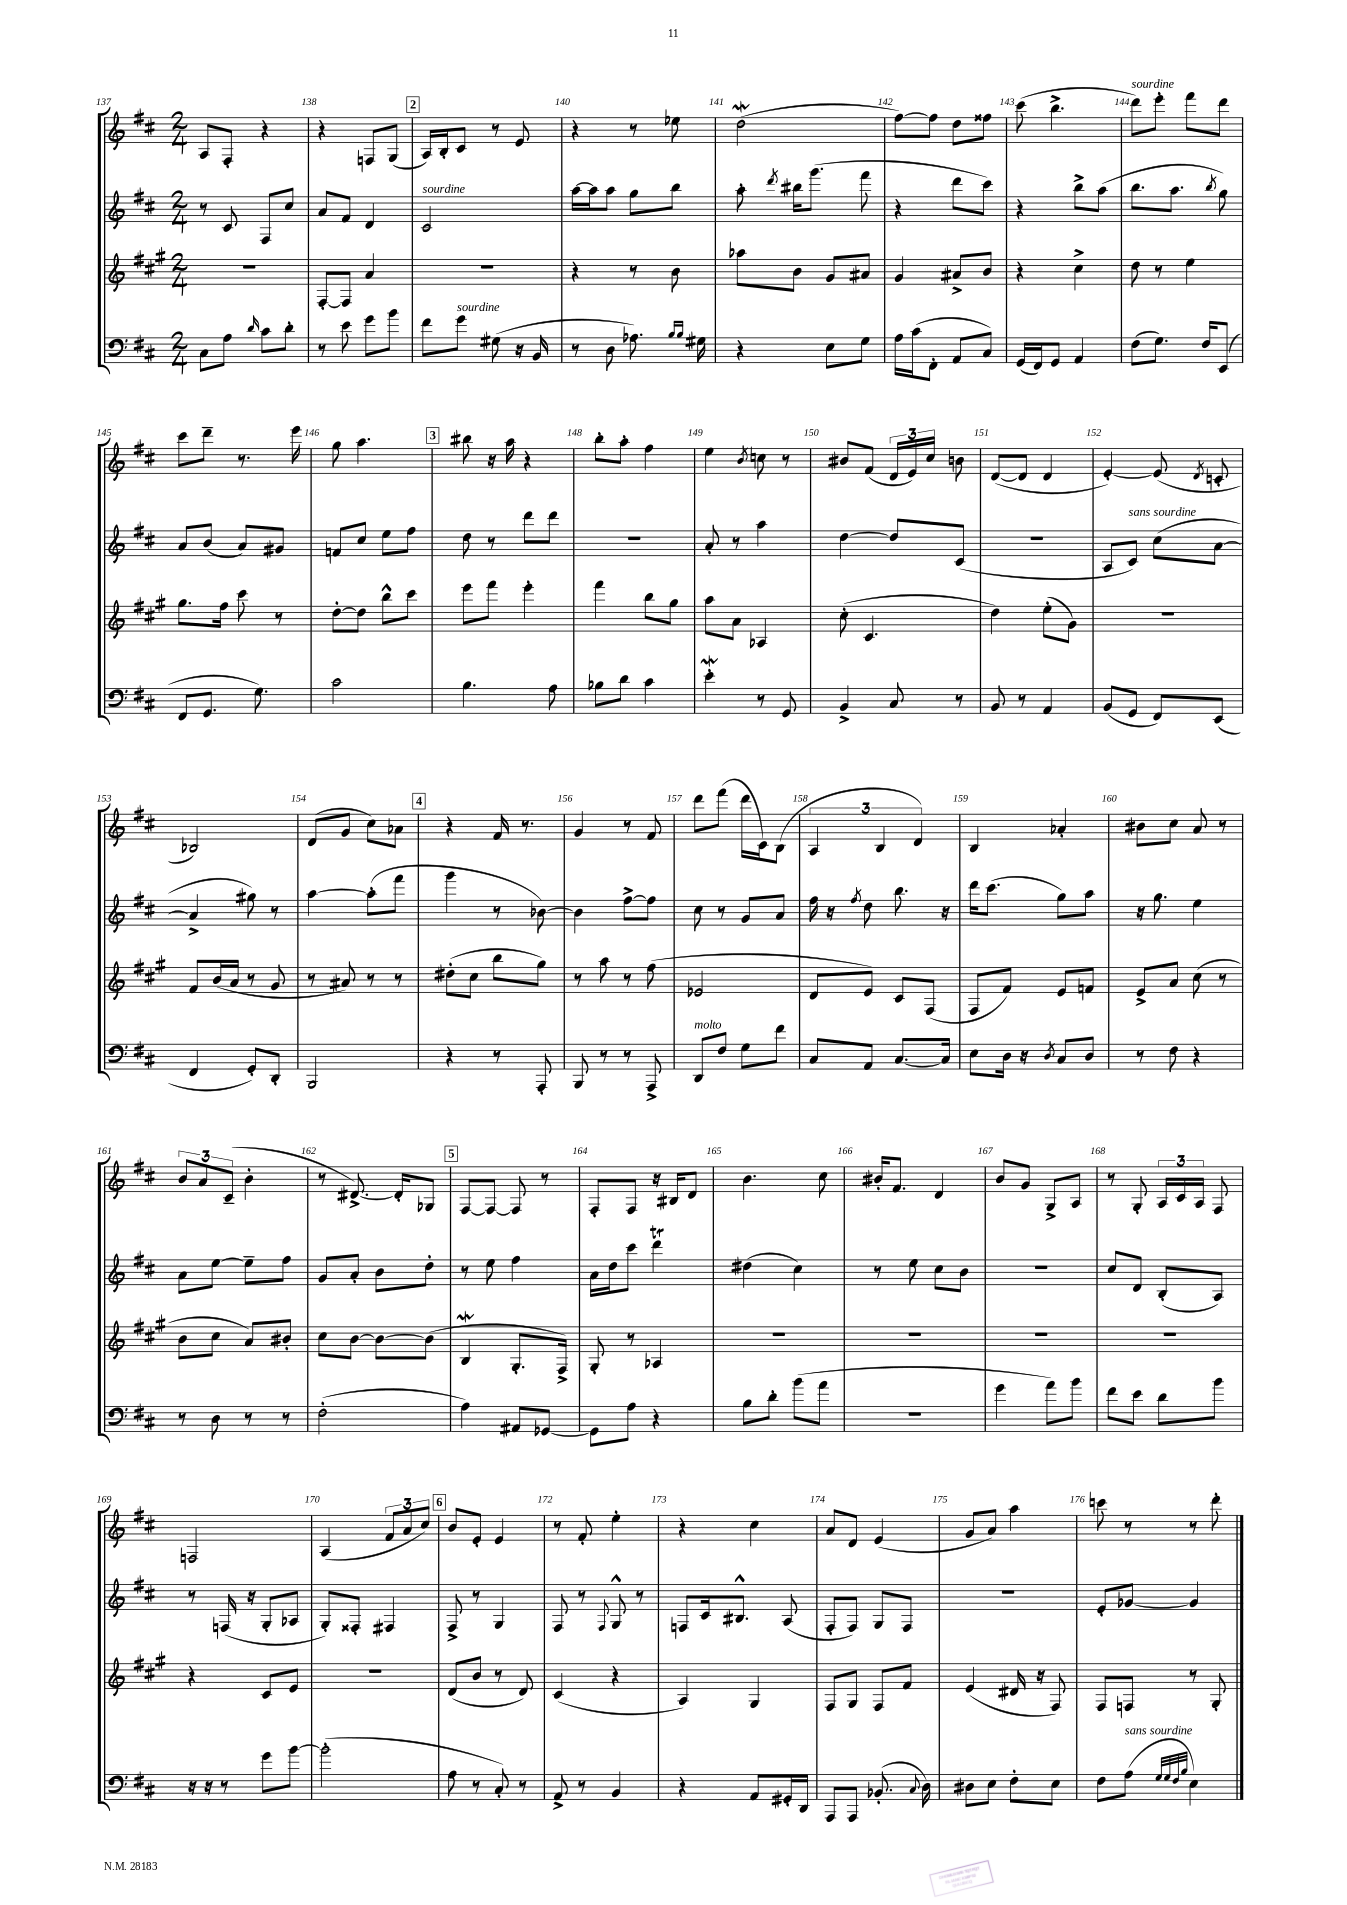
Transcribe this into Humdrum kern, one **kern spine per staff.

**kern	**kern	**kern	**kern
*part4	*part3	*part2	*part1
*staff4	*staff3	*staff2	*staff1
*clefF4	*clefG2	*clefG2	*clefG2
*k[f#c#]	*k[f#c#g#]	*k[f#c#]	*k[f#c#]
*M2/4	*M2/4	*M2/4	*M2/4
=137	=137	=137	=137
8C#\L	2r	8r	8A/L
8A\J	.	8c#/	8F#'/J
16qqd/	.	.	.
8c#\L	.	8F#/L	4r
8d'\J	.	8cc#/J	.
=138	=138	=138	=138
8r	[8F#'/L	8a/L	4r
8e\	8F#/J]	8f#/J	.
8g\L	4a/	4d/	8Fn/L
8b\J	.	.	(8G/J
!!LO:REH:place=s1:t=2
=139	=139	=139	=139
!	!	!LO:TX:a:i:t=sourdine	!
8f#\L	2r	2c#/	16A/LL)
.	.	.	16B'/J
!LO:TX:a:i:t=sourdine	!	!	!
8g\J	.	.	8c#/J
(8G#X\	.	.	8r
16r	.	.	8e/
16BB/	.	.	.
=140	=140	=140	=140
8r	4r	[16aa\LL	4r
.	.	16aa\J]	.
8D\	.	8aa\J	.
8.A-X\)	8r	8gg\L	8r
.	8b\	8bb\J	8ee-X\
16qqB/LL	.	.	.
16qqB/JJ	.	.	.
16G#X\	.	.	.
=141	=141	=141	=141
4r	8aa-X\L	8aa'\	(2ddw\
.	.	8qddd/	.
.	8b\J	16bb#X\KL	.
.	.	(8.ggg\J	.
8E\L	8g#/L	.	.
8G\J	8a#X/J	8fff#\	.
=142	=142	=142	=142
16A\LL	4g#/	4r	[8ff#\L)
(16c#\J	.	.	.
8FF#'\J	.	.	8ff#\J]
8AA/L	8a#X^/L	8ddd\L	8dd\L
8C#/J)	8b/J	8ccc#\J)	8ff##X\J
=143	=143	=143	=143
(16GG/LL	4r	4r	(8ccc#\
16FF#/J)	.	.	.
8GG/J	.	.	4.bb^\
4AA/	4cc#^\	8bb^\L	.
.	.	(8aa\J	.
=144	=144	=144	=144
!	!	!	!LO:TX:a:i:t=sourdine
(8F#\L	8dd\	8.bb\L	8ddd\L)
8.G\J)	8r	.	8eee'\J
.	.	8.aa\J	.
.	4ee\	.	8fff#\L
16F#/KL	.	.	.
.	.	8qbb/	.
(8EE/J	.	8gg\)	8ddd\J
!!LO:LB:g=z
=145	=145	=145	=145
8FF#/L	8.gg#\L	8a/L	8ccc#\L
8.GG/J	.	(8b/J	8ddd~\J
.	16ff#\Jk	.	.
.	8ccc#\	8a/L)	8.r
8.G\)	.	.	.
.	8r	8g#X/J	.
.	.	.	16eee\
=146	=146	=146	=146
2c#\	[8dd'\L	8fn/L	8gg\
.	8dd\J]	8cc#/J	4.aa\
.	8bb^^\L	8ee\L	.
.	8ccc#\J	8ff#\J	.
!!LO:REH:place=s1:t=3
=147	=147	=147	=147
4.B\	8eee\L	8dd\	8bb#X\
.	8fff#\J	8r	16r
.	.	.	16aa\
.	4eee'\	8ddd\L	4r
8A\	.	8ddd\J	.
=148	=148	=148	=148
8B-X\L	4fff#\	2r	8bb'\L
8d\J	.	.	8aa'\J
4c#\	8bb\L	.	4ff#\
.	8gg#\J	.	.
=149	=149	=149	=149
4eW'\	8aa\L	8a'/	4ee\
.	8a\J	8r	.
.	.	.	8qb/
8r	4A-X/	4aa\	8ccn\
8GG/	.	.	8r
=150	=150	=150	=150
4BB^/	(8cc#'\	[4dd\	8b#X/L
.	4.c#/	.	(8f#/J
8C#/	.	8dd/L]	24d/LL
.	.	.	24e/)
.	.	.	24cc#/JJ
8r	.	(8c#/J	8bn\
=151	=151	=151	=151
8BB/	4dd\)	2r	([8d/L
8r	.	.	8d/J]
4AA/	(8ee'\L	.	4d/
.	8g#\J)	.	.
=152	=152	=152	=152
(8BB/L	2r	8A/L	[4e'/)
!	!	!LO:TX:a:i:t=sans sourdine	!
8GG/J	.	8c#/J)	.
8FF#/L)	.	(8cc#\L	(8e/]
.	.	.	8qd/
(8EE/J	.	[8a\J	8cn'/
!!LO:LB:g=z
=153	=153	=153	=153
4FF#/	8f#/L	4a^/]	2B-X/)
.	(16b/L	.	.
.	16a/JJ	.	.
8GG'/L)	8r	8gg#X\)	.
8DD'/J	8g#/	8r	.
=154	=154	=154	=154
2BBB/	8r	[4aa\	(8d/L
.	8a#X/)	.	8g/J
.	8r	(8aa'\L]	8cc#\L)
.	8r	8fff#\J	8a-X\J
!!LO:REH:place=s1:t=4
=155	=155	=155	=155
4r	(8dd#X'\L	4ggg\	4r
.	8cc#\J	.	.
8r	8bb\L	8r	16f#/
.	.	.	8.r
8AAA'/	8gg#\J)	[8b-X\)	.
=156	=156	=156	=156
8BBB/	8r	4b-\]	4g/
8r	8aa\	.	.
8r	8r	[8ff#^\L	8r
8AAA^/	(8ff#\	8ff#\J]	8f#/
=157	=157	=157	=157
!LO:TX:a:i:t=molto	!	!	!
8DD/L	2e-X/	8cc#\	8ddd\L
8F#/J	.	8r	(8fff#\J
8G\L	.	8g/L	16ddd\LL
.	.	.	16c#\J)
8f#\J	.	8a/J	(8B\J
=158	=158	=158	=158
8C#/L	8d/L	16ff#\	6A/
.	.	16r	.
.	.	8qff#/	.
8AA/J	8e/J)	8dd\	.
.	.	.	6B/
[8.C#/L	8c#/L	8.bb\	.
.	.	.	6d/)
.	(8F#/J	.	.
16C#/Jk]	.	16r	.
=159	=159	=159	=159
8E\L	8F#/L	16ddd\KL	4B/
.	.	(8.ccc#\J	.
16D\Jk	8f#/J)	.	.
16r	.	.	.
8qD/	.	.	.
8C#/L	8e/L	8gg\L)	4a-X'/
8D/J	8fn/J	8aa\J	.
=160	=160	=160	=160
8r	8e^/L	16r	8b#X\L
.	.	8.gg\	.
8F#\	8a/J	.	8cc#\J
4r	(8cc#\	4ee\	8a/
.	8r	.	8r
!!LO:LB:g=z
=161	=161	=161	=161
8r	8b\L	8a\L	12b/L
.	.	.	12a/
8D\	8cc#\J	[8ee\J	.
.	.	.	(12c#~/J
8r	8a/L)	8ee~\L]	4b'\
8r	8b#X'/J	8ff#\J	.
=162	=162	=162	=162
(2F#'\	8cc#\L	8g/L	8r
.	[8b\J	8a'/J	[8.d#X^/)
.	8b\L_	8b\L	.
.	.	.	16d#'/KL]
.	(8b\J]	8dd'\J	8G-X/J
!!LO:REH:place=s1:t=5
=163	=163	=163	=163
4A\)	4BW/	8r	[8F#/L
.	.	8ee\	8F#/J_
8AA#X/L	8.G#'/L	4ff#\	8F#/]
[8GG-X/J	.	.	8r
.	16F#^/Jk)	.	.
=164	=164	=164	=164
8GG-\L]	8G#'/	16a\LL	8F#'/L
.	.	16dd\J	.
8A\J	8r	8ccc#\J	8F#/J
4r	4A-X/	4dddT\	16r
.	.	.	16B#X/KL
.	.	.	8d/J
=165	=165	=165	=165
8B\L	2r	(4dd#X\	4.b\
8d'\J	.	.	.
(8b\L	.	4cc#\)	.
8a\J	.	.	8cc#\
=166	=166	=166	=166
2r	2r	8r	16b#X'/KL
.	.	.	8.f#/J
.	.	8ee\	.
.	.	8cc#\L	4d/
.	.	8b\J	.
=167	=167	=167	=167
4g\	2r	2r	8b/L
.	.	.	8g/J
8a\L)	.	.	8G^/L
8b\J	.	.	8A/J
=168	=168	=168	=168
8f#\L	2r	8cc#/L	8r
8e\J	.	8d/J	8G'/
8d\L	.	(8B'/L	24A/LL
.	.	.	24c#/
.	.	.	24A/JJ
8b\J	.	8A/J)	8F#/
!!LO:LB:g=z
=169	=169	=169	=169
16r	4r	8r	2Fn/
16r	.	.	.
8r	.	(16Fn/	.
.	.	16r	.
8g\L	8c#/L	8G'/L	.
[8b\J	8e/J	8A-X/J	.
=170	=170	=170	=170
(2b'\]	2r	8G'/L)	(4A/
.	.	8F##X'/J	.
.	.	4F#X/	12f#/L
.	.	.	12a/
.	.	.	12cc#/J)
!!LO:REH:place=s1:t=6
=171	=171	=171	=171
8A\	(8d/L	8F#^/	8b/L
8r	8b/J	8r	8e'/J
8C#'/)	8r	4G/	4e/
8r	8d/)	.	.
=172	=172	=172	=172
8AA^/	(4c#/	8F#/	8r
8r	.	8r	8f#'/
.	.	8qqF#/	.
4BB/	4r	8G^^/	4ee'\
.	.	8r	.
=173	=173	=173	=173
4r	4A/)	8Fn/L	4r
.	.	16c#/k	.
.	.	8.B#X^^/J	.
8AA/L	4G#/	.	4cc#\
16GG#X'/L	.	(8A/	.
16DD/JJ	.	.	.
=174	=174	=174	=174
8AAA/L	8F#/L	8F#'/L	8a/L
8AAA/J	8G#/J	8F#/J)	8d/J
(8.BB-X'/	8F#/L	8G/L	(4e/
.	8f#/J	8F#/J	.
8qqC#/	.	.	.
16D\)	.	.	.
=175	=175	=175	=175
8D#X\L	(4e/	2r	8g/L
8E\J	.	.	8a/J)
8F#'\L	16d#X/	.	4aa\
.	16r	.	.
8E\J	8F#/)	.	.
=176	=176	=176	=176
8F#\L	8F#/L	8e'/L	8cccn\
!LO:TX:a:i:t=sans sourdine	!	!	!
(8A\J	8Fn/J	[8g-X/J	8r
32qqG/LLL	.	.	.
32qqG/	.	.	.
32qqF#/	.	.	.
32qqB/JJJ	.	.	.
4E\)	8r	4g-/]	8r
.	8G#'/	.	8ddd'\
==	==	==	==
*-	*-	*-	*-
